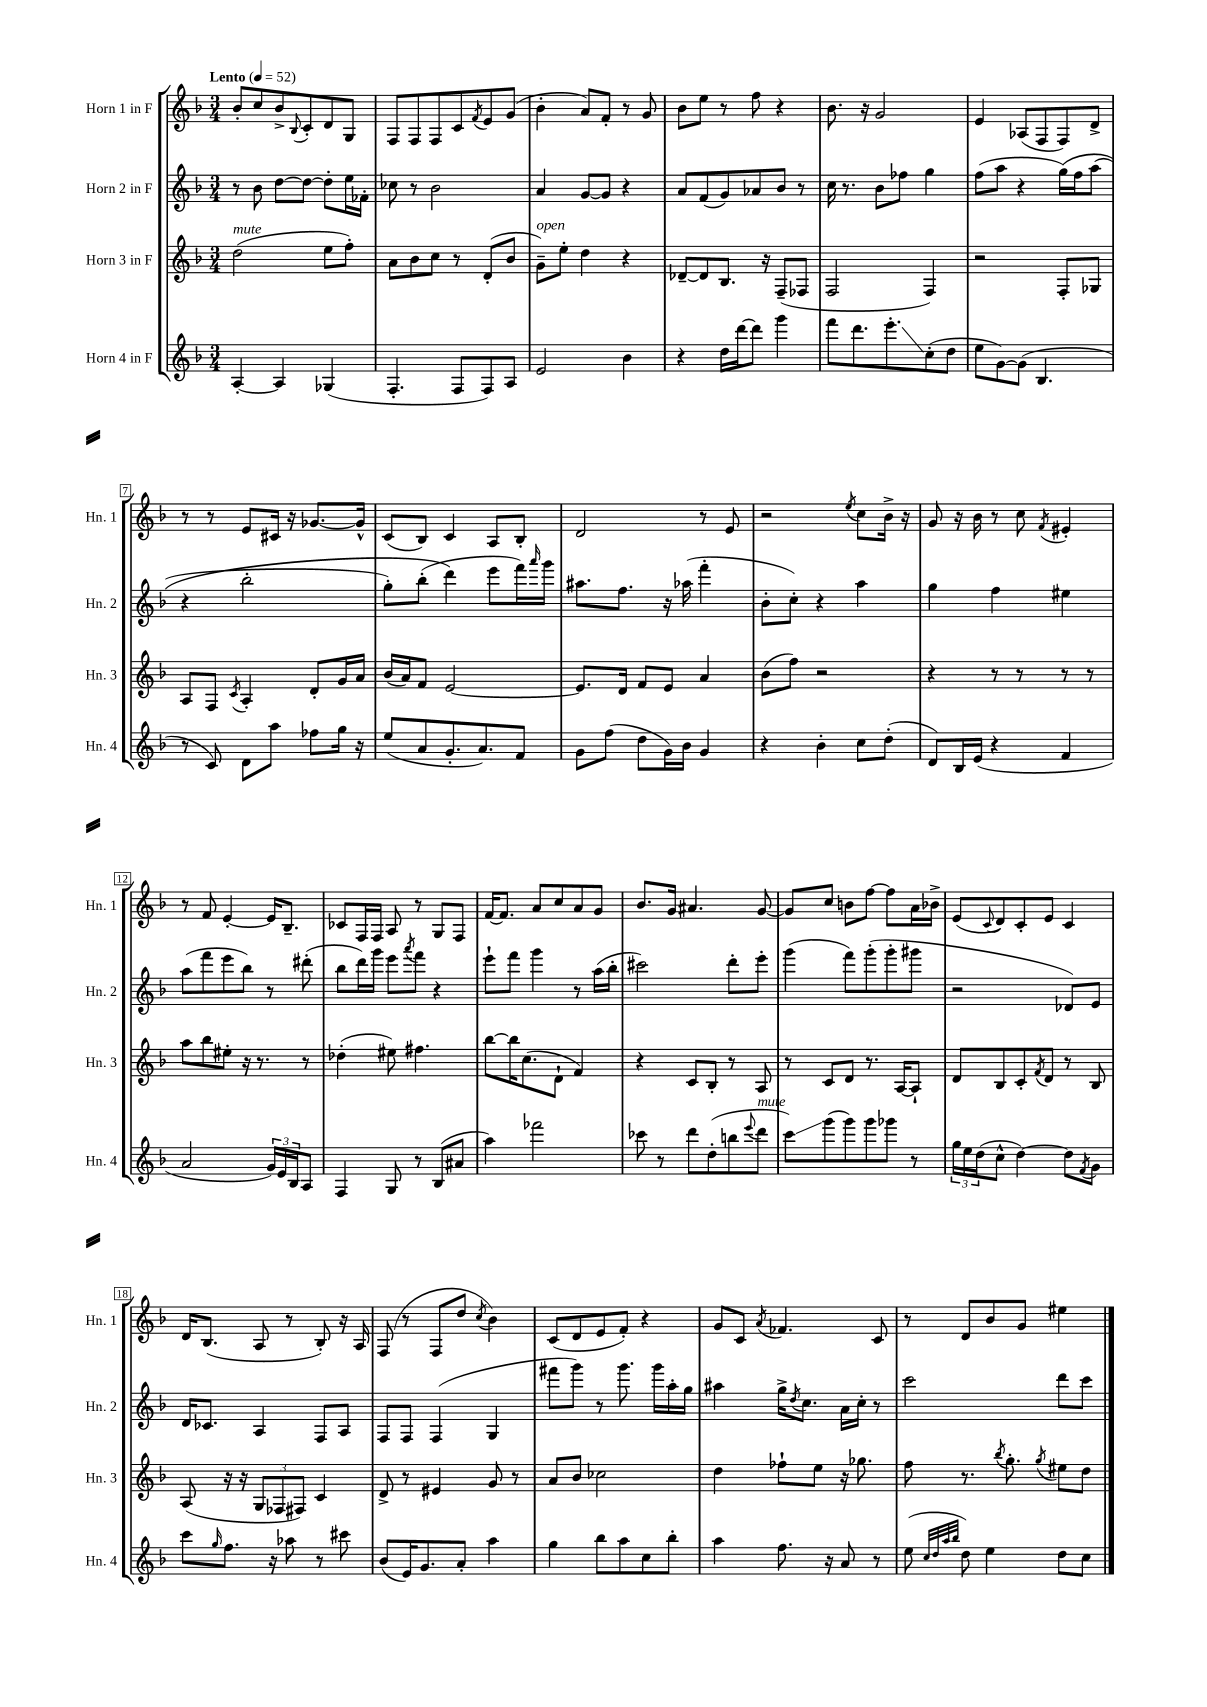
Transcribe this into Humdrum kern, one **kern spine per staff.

**kern	**kern	**kern	**kern
*staff4	*staff3	*staff2	*staff1
*clefG2	*clefG2	*clefG2	*clefG2
*k[b-]	*k[b-]	*k[b-]	*k[b-]
*M3/4	*M3/4	*M3/4	*M3/4
*MM52	*MM52	*MM52	*MM52
[4A'/	(2dd\	8r	8b-'/L
.	.	8b-\	8cc/
4A/]	.	[8dd\L	8b-^/
.	.	.	8qqB-/
.	.	8dd\_J	8c'/
(4G-/	8ee\L	8dd'\]L	8d/
.	8ff'\J)	16ee\L	8G/J
.	.	16f-'\JJ	.
=	=	=	=
4.F'/	8a\L	8cc-\	8F/L
.	8b-\	8r	8F/
.	8cc\J	2b-\	8F/
8F/L	8r	.	8c/
.	.	.	8qf/
8F/)	(8d'/L	.	8e/
8A/J	8b-/J	.	(8g/J
=	=	=	=
2e/	8g~\L)	4a/	4b-'\
.	8ee'\J	.	.
.	4dd\	[8g/L	8a/L)
.	.	8g/]J	8f'/J
4b-\	4r	4r	8r
.	.	.	8g/
=	=	=	=
4r	[8d-~/L	8a/L	8b-\L
.	8d-/]	(8f/	8ee\J
16dd\LL	8.B-/J	8g/)	8r
[16ddd\J	.	.	.
8ddd\]J	.	8a-/	8ff\
.	16r	.	.
4ggg\	(8F~/L	8b-/J	4r
.	8F-/J	8r	.
=	=	=	=
8fff\L	2F/	16cc\	8.b-\
.	.	8.r	.
8.ddd\	.	.	.
.	.	.	16r
.	.	8b-\L	2g/
8.eee'\	.	.	.
.	.	8ff-\J	.
(8cc'\	4F/)	4gg\	.
8dd\J	.	.	.
=	=	=	=
8ee\L	2r	(8ff\L	4e/
[8g\)	.	8aa\J	.
(8g\]J	.	4r	(8A-/L
4.B-/	.	.	8F/
.	8F'/L	&(16gg\LL)	8F/)
.	.	16ff\J	.
.	8G-/J	(8aa\J	8d^/J
=	=	=	=
8r	8A/L	4r	8r
8c/)	8F/J	.	8r
.	8qc/	.	.
8d\L	4A'/	2bb-'\	8e/L
8aa\J	.	.	16c#/Jk
.	.	.	16r
8ff-\L	8d'/L	.	[8.g-/L
16gg\Jk	16g/L	.	.
16r	16a/JJ	.	16g-^^/]Jk
=	=	=	=
(8ee/L	(16b-/LL	8gg'\L)	(8c/L
.	16a/J)	.	.
8a/	8f/J	(8bb-'\J	8B-/J)
8.g'/	[2e/	4ddd\&)	4c/
8.a/)	.	.	.
.	.	8eee\L	8A/L
8f/J	.	16fff\L)	8B-'/J
.	.	16qqaaa/	.
.	.	16ggg\JJ	.
=	=	=	=
8g\L	8.e/]L	8.aa#\L	2d/
(8ff\J	.	.	.
.	16d/Jk	8.ff\J	.
8dd\L	8f/L	.	.
16g\L)	8e/J	16r	.
16b-\JJ	.	(16aa-\	.
4g/	4a/	4fff'\	8r
.	.	.	8e/
=	=	=	=
4r	(8b-\L	8b-'\L	2r
.	8ff\J)	8cc'\J)	.
4b-'\	2r	4r	.
.	.	.	8qee/
8cc\L	.	4aa\	8cc\L
(8dd'\J	.	.	16b-^\Jk
.	.	.	16r
=	=	=	=
8d/L)	4r	4gg\	8g/
16B-/L	.	.	16r
(16e/JJ	.	.	16b-\
4r	8r	4ff\	8r
.	8r	.	8cc\
.	.	.	8qf/
4f/	8r	4ee#\	4e#'/
.	8r	.	.
=	=	=	=
2a/	8aa\L	(8aa\L	8r
.	8bb-\	8fff\	8f/
.	8ee#'\J	8eee\	[4e'/
.	16r	8bb-\J)	.
.	8.r	.	.
24g/LL)	.	8r	16e/]LK
24e/	.	.	.
.	.	.	8.B-~/J
24B-/J	.	.	.
8A/J	8r	(8ddd#'\	.
=	=	=	=
4F/	(4dd-'\	8bb-\L	8c-/L
.	.	16ddd\L)	16F/L
.	.	16ggg\JJ	16F/JJ
8G/	8ee#\)	8eee\L	8A/
.	.	8qaaa/	.
8r	4.ff#\	8fff\J	8r
(8B-/L	.	4r	8G/L
8a#/J	.	.	8F/J
=	=	=	=
4aa\)	[8bb-\L	8eee`\L	[16f/LK
.	.	.	8.f/]J
.	16bb-\]K	8fff\J	.
.	(8.cc\	.	.
2fff-\	.	4ggg\	8a/L
.	8d`\J	.	8cc/
.	4f/)	8r	8a/
.	.	(16aa\LL	8g/J
.	.	16bb-'\JJ	.
=	=	=	=
8ccc-\	4r	2ccc#\)	8.b-/L
8r	.	.	.
.	.	.	16g/Jk
8ddd\L	8c/L	.	4.a#/
(8dd'\	8B-'/J	.	.
8bb\	8r	8ddd'\L	.
8qqeee/	.	.	.
8ddd\J	8A/	8eee'\J	[8g/
=	=	=	=
8ccc\L)	8r	(4ggg\	8g/]L
(8ggg\	8c/L	.	8cc/J
8ggg\)	8d/J	8fff\L)	8b\L
8ggg\	8.r	(8ggg'\	[8ff\J
8ggg-\J	.	8ggg'\	8ff\]L
.	[16A/LK	.	.
8r	8A`/]J	8ggg#\J	16a\L
.	.	.	16b-^\JJ
=	=	=	=
24gg\LL	8d/L	2r	(8e/L
24ee\	.	.	.
(24dd\J	.	.	.
.	.	.	8qqc/
8cc^^\J	8B-/	.	8d/)
[4dd\)	8c'/	.	8c'/
.	8qf/	.	.
.	8d/J	.	8e/J
8dd\]L	8r	8d-/L)	4c/
8qf/	.	.	.
8g\J	8B-/	8e/J	.
=	=	=	=
8ccc\L	(8A/	16d/LK	16d/LK
.	.	8.c-/J	(8.B-/J
16qqgg/	.	.	.
8.ff\J	16r	.	.
.	16r	.	.
.	12G/L	4A/	8A/
16r	.	.	.
.	12F-/	.	.
8aa-\	.	.	8r
.	12F#/J)	.	.
8r	4c/	8F/L	8B-'/)
8ccc#\	.	8A/J	16r
.	.	.	16A/
=	=	=	=
(8b-/L	8d^/	8F/L	(8F/
16e/K)	8r	8F/J	8r
8.g/	.	.	.
.	4e#/	(4F/	8F/L
8a'/J	.	.	8dd/J
.	.	.	8qcc/
4aa\	8g/	4G/	4b-\)
.	8r	.	.
=	=	=	=
4gg\	8a/L	8fff#\L	(8c/L
.	8b-/J	8ggg\J)	8d/
8bb-\L	2cc-\	8r	8e/
8aa\	.	8.ggg\	8f'/J)
8cc\	.	.	4r
.	.	16ggg\LL	.
8bb-'\J	.	16aa'\	.
.	.	16gg\JJ	.
=	=	=	=
4aa\	4dd\	4aa#\	8g/L
.	.	.	8c/J
.	.	.	8qa/
8.ff\	8ff-`\L	16gg^\LK	4.f-/
.	.	8qdd/	.
.	.	8.cc\J	.
.	8ee\J	.	.
16r	.	.	.
8a/	16r	16a\LL	.
.	8.gg-\	16cc'\JJ	.
8r	.	8r	8c/
=	=	=	=
(8ee\	8ff\	2ccc\	8r
32qqcc/LLL	.	.	.
32qqdd/	.	.	.
32qqaa/	.	.	.
32qqbb-/JJJ	.	.	.
8dd\)	8.r	.	8d/L
4ee\	.	.	8b-/
.	8qbb-/	.	.
.	8.gg'\	.	.
.	.	.	8g/J
.	8qgg/	.	.
8dd\L	8ee#\L	8ddd\L	4ee#\
8cc\J	8dd\J	8ccc\J	.
==	==	==	==
*-	*-	*-	*-
